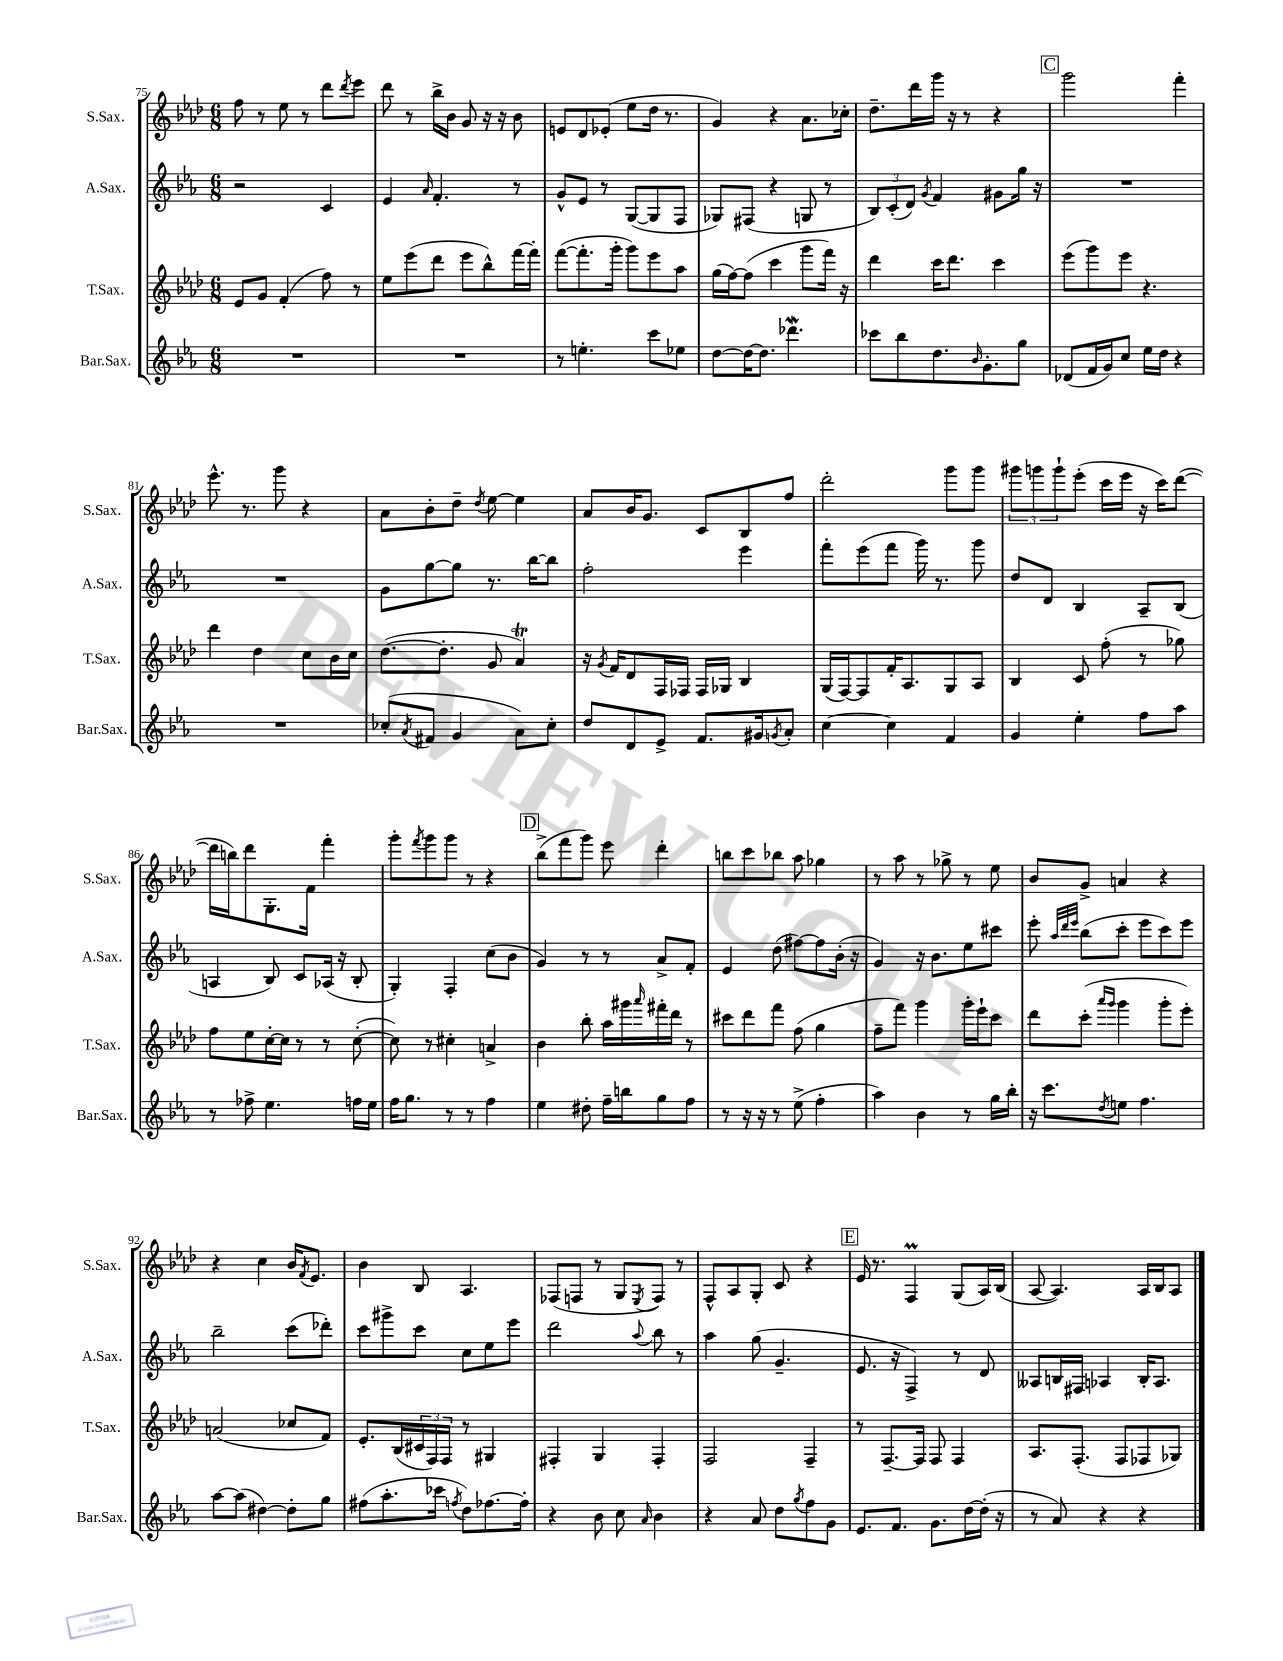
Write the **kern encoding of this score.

**kern	**kern	**kern	**kern
*staff4	*staff3	*staff2	*staff1
*clefG2	*clefG2	*clefG2	*clefG2
*k[b-e-a-]	*k[b-e-a-d-]	*k[b-e-a-]	*k[b-e-a-d-]
*M6/8	*M6/8	*M6/8	*M6/8
2.r	8e-/L	2r	8ff\
.	8g/J	.	8r
.	(4f'/	.	8ee-\
.	.	.	8r
.	8ff\)	4c/	8ddd-\L
.	.	.	8qddd-/
.	8r	.	8eee-\J
=	=	=	=
2.r	8ee-\L	4e-/	8ddd-\
.	(8eee-\	.	8r
.	.	16qqa-/	.
.	8ddd-\J	4.f'/	16bb-^\LL
.	.	.	16b-\JJ
.	8eee-\L	.	8g/
.	8bb-^^\)	.	16r
.	.	.	16r
.	[16fff\L	8r	8b-\
.	16fff'\]JJ	.	.
=	=	=	=
8r	([8fff\L	8g^^/L	8e/L
4.ee'\	8.fff'\]	8e-/J	8d-/
.	.	8r	(8e-'/J
.	16ggg'\Jk	.	.
.	8ggg\L)	([8G/L	8ee-\L
8ccc\L	8eee-\	8G/]	16dd-\Jk
.	.	.	8.r
8ee-\J	8aa-\J	8F/J	.
=	=	=	=
[8dd\L	(16gg\LL	8G-/L)	4g/)
.	[16ff\J)	.	.
16dd\_K	(8ff\]J	(8F#/J	.
8.dd\]J	.	.	.
.	4ccc\	4r	4r
4.ddd-\	.	.	.
.	8ggg\L	8G/	8.a-\L
.	16fff\Jk)	8r	.
.	16r	.	16cc-'\Jk
=	=	=	=
8ccc-\L	4ddd-\	12B-/L)	8.dd-~\L
.	.	(12c'/	.
8bb-\	.	.	.
.	.	12d/J)	.
.	.	.	16ddd-\L
.	.	8qg/	.
8.dd\	16ccc\LK	4f/	16ggg\JJ
.	8.ddd-\J	.	16r
.	.	.	8r
16qqb-/	.	.	.
8.g'\	.	.	.
.	4ccc\	8g#\L	4r
8gg\J	.	16gg\Jk	.
.	.	16r	.
=	=	=	=
(8d-/L	(8eee-\L	2.r	2ggg\
16f/L	8ggg\)	.	.
16g/J)	.	.	.
8cc/J	8eee-\J	.	.
16ee-\LL	4.r	.	.
16dd\JJ	.	.	.
4r	.	.	4fff'\
=	=	=	=
2.r	4ddd-\	2.r	8.eee-^^\
.	.	.	8.r
.	4dd-\	.	.
.	.	.	8ggg\
.	8cc\L	.	4r
.	16b-\L	.	.
.	16cc\JJ	.	.
=	=	=	=
(8cc-'/L	([8.dd-\L	8g\L	8a-\L
8qa-/	.	.	.
8f#/J	.	[8gg\	8b-'\
.	8.dd-'\]J	.	.
4g/	.	8gg\]J	8dd-~\J
.	.	.	8qdd-/
.	8g/	8.r	[8ee-\
8a-\L)	4a-/)	.	4ee-\]
.	.	[16bb-\LK	.
8cc-'\J	.	8bb-\]J	.
=	=	=	=
8dd/L	16r	2ff'\	8a-/L
.	8qg/	.	.
.	16f/LK	.	.
8d/	8d-/	.	16b-/K
.	.	.	8.g/J
8e-^/J	16F/L	.	.
.	16F-/JJ	.	.
8.f/L	16F-/LL	.	8c/L
.	16G-/JJ	.	.
.	4B-/	4eee-\	8B-/
16g#/k	.	.	.
8qg/	.	.	.
8a-'/J	.	.	8ff/J
=	=	=	=
[4cc\	(16G/LL	8fff'\L	2ddd-'\
.	[16F/J)	.	.
.	8F/]	(8eee-\	.
4cc\]	16f'/K	8fff\J	.
.	8.A-/	.	.
.	.	16ggg\)	.
.	.	8.r	.
4f/	8G/	.	8ggg\L
.	8A-/J	8ggg\	8ggg\J
=	=	=	=
4g/	4B-/	8dd/L	12ggg#\L
.	.	.	12ggg\
.	.	8d/J	.
.	.	.	12ggg`\
4ee-'\	8c/	4B-/	(8eee-'\J
.	(8ff'\	.	16ccc\LL
.	.	.	16eee-\JJ
8ff\L	8r	8A-~/L	16r
.	.	.	16ccc\LK)
8aa-\J	8gg-\)	(8B-/J	([8ddd-\J
=	=	=	=
8r	8ff\L	4A/	16ddd-\]LL
.	.	.	16bb\J)
8ff-^\	8ee-\	.	8ddd-\
4.ee-\	[16cc'\L	8B-/)	8.G'\
.	16cc\]JJ	.	.
.	8r	8c/L	.
.	.	.	16f\Jk
.	8r	(16A-/Jk	4fff'\
.	.	16r	.
16ff\LL	([8cc'\	8B-'/	.
16ee-\JJ	.	.	.
=	=	=	=
16ff\LK	8cc\])	4G'/)	8ggg'\L
8.gg\J	.	.	.
.	.	.	8qfff/
.	8r	.	8ggg\
8r	4cc#'\	4F'/	8ggg\J
8r	.	.	8r
4ff\	4a^/	(8cc\L	4r
.	.	8b-\J	.
=	=	=	=
4ee-\	4b-\	4g/)	(8bb-^\L
.	.	.	8fff\
8dd#'\	8bb-'\	8r	8ggg\J)
16ff~\LL	16aa-\LL	8r	8eee-\
16bb\J	16ggg#\	.	.
.	16qqaaa-/	.	.
8gg\	16fff#'\	8a-^/L	4ddd-'\
.	16ddd-\JJ	.	.
8ff\J	8r	8f'/J	.
=	=	=	=
8r	8ccc#\L	4e-/	8bb\L
16r	8ddd-\	.	8ccc\
16r	.	.	.
8r	8fff\J	(8dd\	8bb-\J
(8ee-^\	(8ff\	[8ff#\L)	8aa-\
4ff'\	4gg\	8ff#\]	4gg-\
.	.	(16b-'\Jk	.
.	.	16r	.
=	=	=	=
4aa-\)	8ff~\L	4g/)	8r
.	8fff\J)	.	8aa-\
4b-\	4ggg\	16r	8r
.	.	8.b-\L	.
.	.	.	8gg-^\
8r	16ggg'\LL	8ee-\	8r
.	16eee-`\J	.	.
16gg\LL	8ccc\J	8ccc#\J	8ee-\
16bb-'\JJ	.	.	.
=	=	=	=
16r	8ddd-\L	8eee-'\	8b-/L
8.ccc\L	.	.	.
.	.	32qqaa-/LLL	.
.	.	32qqddd/	.
.	.	32qqeee-/JJJ	.
.	(8ccc'\J	(8bb-\L	8g^/J
.	16qqaaa-/LL	.	.
8qdd/	16qqggg/JJ	.	.
8ee\J	4ggg\	8ccc'\J	4a/
4.ff\	.	8eee-\L	.
.	8ggg'\L	8ccc\)	4r
.	8eee-'\J)	8eee-\J	.
=	=	=	=
[8aa-\L	(2a/	2bb-~\	4r
(8aa-\]J	.	.	.
[4dd#\)	.	.	4cc\
8dd#'\]L	8cc-/L	(8ccc\L	16b-/LK
.	.	.	8qf/
.	.	.	8.e-/J
8gg\J	8f/J)	8ddd-'\J)	.
=	=	=	=
(8ff#\L	8.e-'/L	8ccc\L	4b-\
8.aa-'\	.	8ggg#^\	.
.	(16B-/L	.	.
.	24c#/	8ccc\J	8B-/
.	24F/)	.	.
16ccc-\Jk	.	.	.
.	24F/JJ	.	.
8qff/	.	.	.
8dd\L)	8r	8cc\L	4.A-/
[8.ff-\	4G#/	8ee-\	.
.	.	8eee-\J	.
16ff-'\]Jk	.	.	.
=	=	=	=
4r	4F#'/	2ddd\	(8F-/L
.	.	.	8F/J
8b-\	4G/	.	8r
8cc\	.	.	8G/L
16qqa-/	.	8qqaa-/	8qE-/
4b-\	4F#'/	8bb-\	8F/J)
.	.	8r	8r
=	=	=	=
4r	2F/	4aa-\	8F^^/L
.	.	.	8A-/
8a-/	.	(8gg\	8G'/J
8dd\L	.	4.g~/	8c/
8qgg/	.	.	.
8ff\	4F~/	.	4r
8g\J	.	.	.
=	=	=	=
8.e-/L	8r	8.e-/	16e-/
.	.	.	8.r
.	[8.F~/L	.	.
8.f/J	.	16r	.
.	.	4F^/)	4F/
.	16F/]Jk	.	.
8.g\L	8F/	.	.
.	4F/	8r	(8G/L
[16dd\L	.	.	.
(16dd'\]JJ	.	8d/	16A-/L)
16r	.	.	(16B-/JJ
=	=	=	=
8r	8.A-/L	8A--/L	[8A-/
8a-/)	.	16B/L	4.A-/])
.	(8.F'/J	16F#/JJ	.
4r	.	4A-/	.
.	8F/L	.	.
4r	8F-/	16B'/LK	16A-/LL
.	.	8.A-/J	16B-/J
.	8G-/J)	.	8A-/J
==	==	==	==
*-	*-	*-	*-
